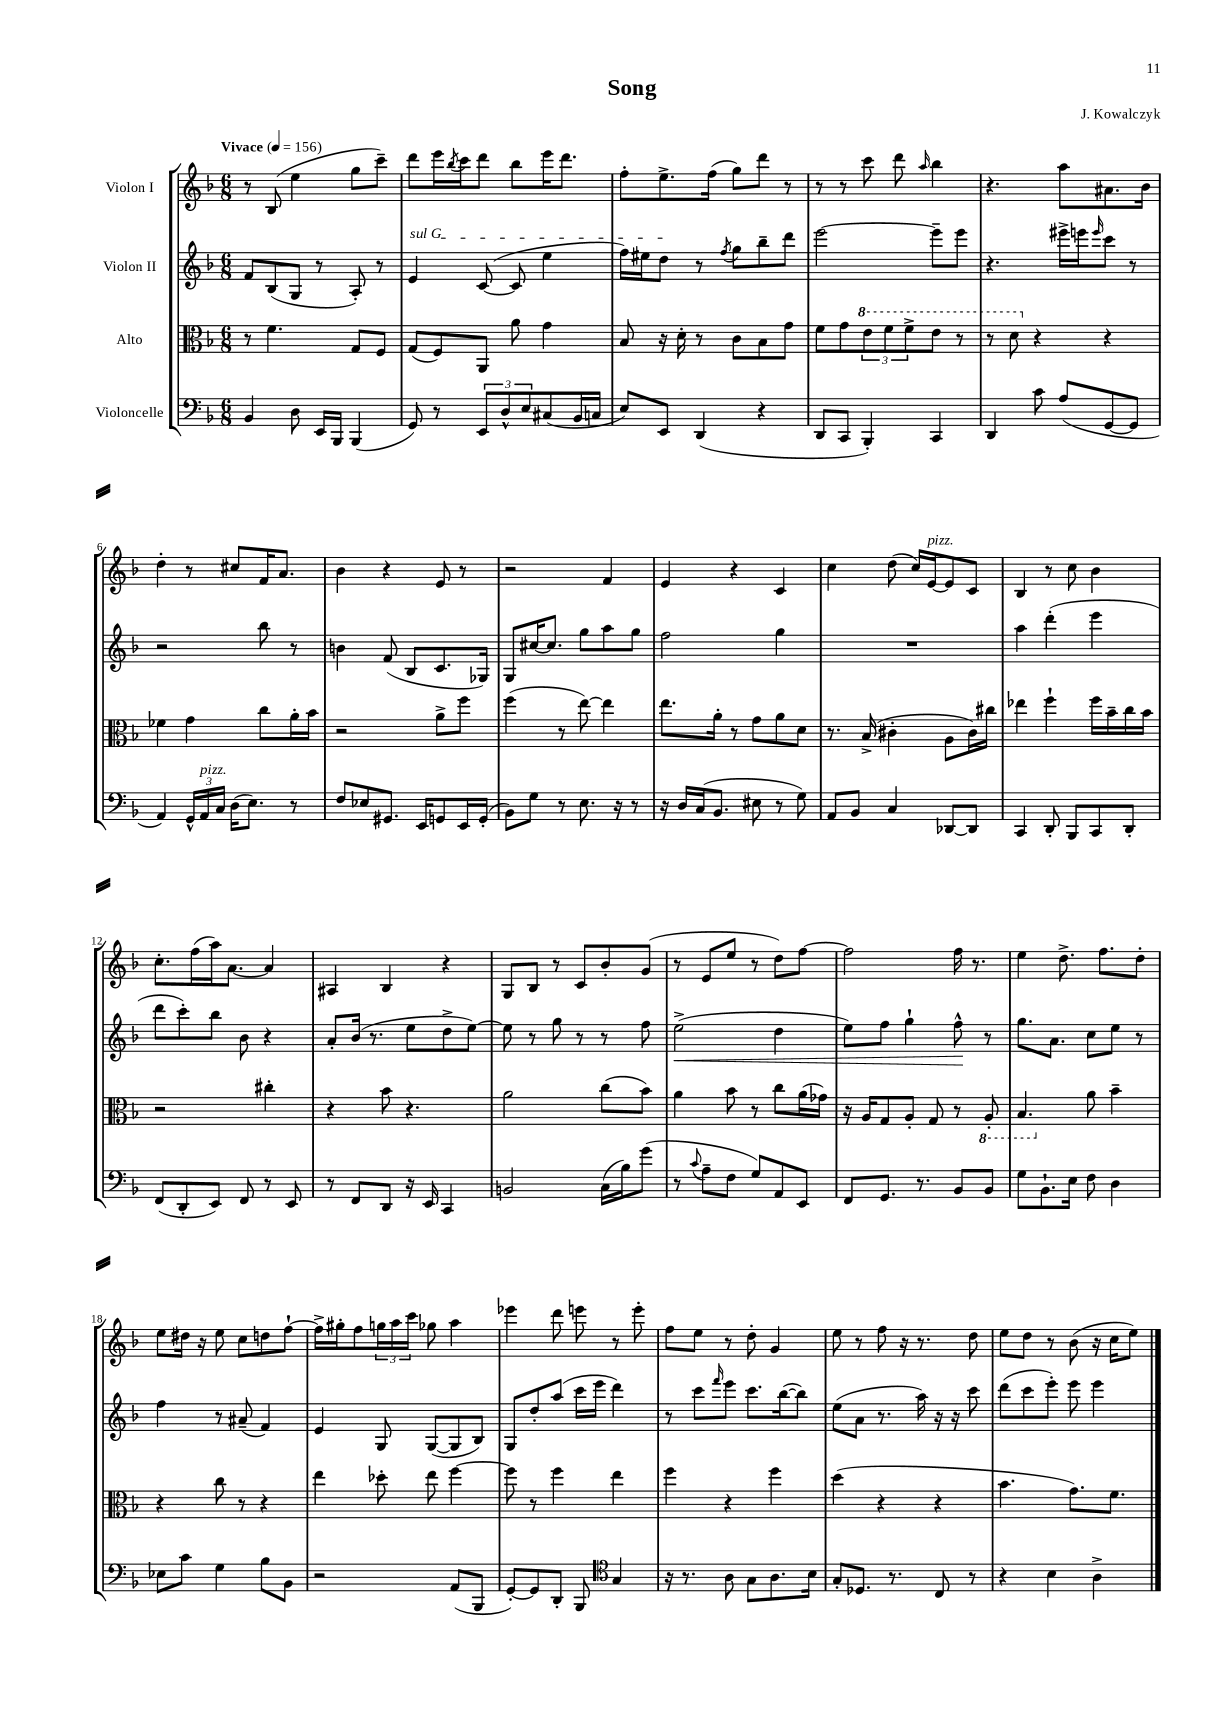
\header { title = "Song" composer = "J. Kowalczyk" }
<<
\new StaffGroup <<
\new Staff = "s0" \with { instrumentName = "Violon I" } {
    \clef treble \key f \major \numericTimeSignature \time 6/8 \tempo "Vivace" 4 = 156
    r8 bes8( e''4 g''8 c'''8--) |
    d'''8 e'''16 \acciaccatura { bes''8 } c'''16 d'''8 bes''8 e'''16 d'''8. |
    f''8-. e''8.-> f''16( g''8) d'''8 r8 |
    r8 r8 c'''8 d'''8 \grace { a''16 } bes''4 |
    r4. a''8 ais'8. bes'16 |
    d''4-. r8 cis''8 f'16 a'8. |
    bes'4 r4 e'8 r8 |
    r2 f'4 |
    e'4 r4 c'4 |
    c''4 d''8( c''16) e'16~^\markup { \italic "pizz." } e'8 c'8 |
    bes4 r8 c''8 bes'4 |
    c''8.-. f''16( a''16) a'8.~ a'4 |
    ais4 bes4 r4 |
    g8 bes8 r8 c'8 bes'8-. g'8( |
    r8 e'8 e''8 r8 d''8) f''8~ |
    f''2 f''16 r8. |
    e''4 d''8.-> f''8. d''8-. |
    e''8 dis''16 r16 e''8 c''8 d''8 f''8~-! |
    f''16-> gis''16-. f''8 \tuplet 3/2 { g''16 a''16 c'''16 } ges''8 a''4 |
    ees'''4 d'''8 e'''8 r8 e'''8-. |
    f''8 e''8 r8 d''8-. g'4 |
    e''8 r8 f''8 r16 r8. d''8 |
    e''8 d''8 r8 bes'8( r16 c''16 e''8) \bar "|." |
}
\new Staff = "s1" \with { instrumentName = "Violon II" } {
    \clef treble \key f \major \numericTimeSignature \time 6/8
    f'8 bes8( g8 r8 a8-.) r8 |
    \once \override TextSpanner.bound-details.left.text = \markup { \italic "sul G" } e'4\startTextSpan c'8~( c'8 e''4 |
    f''16) eis''16 d''8\stopTextSpan r8 \acciaccatura { f''8 } g''8 bes''8-- d'''8 |
    e'''2~ e'''8-- e'''8 |
    r4. eis'''16-> e'''16 \grace { e'''16 } c'''8 r8 |
    r2 bes''8 r8 |
    b'4 f'8( bes8 c'8. ges16) |
    g8 cis''16~ cis''8. g''8 a''8 g''8 |
    f''2 g''4 |
    R2. |
    a''4 d'''4-.( e'''4 |
    d'''8 c'''8-.) bes''8 bes'8 r4 |
    a'8-. bes'16( r8. e''8 d''8-> e''8~) |
    e''8 r8 g''8 r8 r8 f''8 |
    e''2->\<( d''4 |
    e''8) f''8 g''4-! f''8-^\! r8 |
    g''8. a'8. c''8 e''8 r8 |
    f''4 r8 ais'8--( f'4) |
    e'4 g8 g8~( g8 bes8) |
    g8 d''8-. a''8( c'''16 e'''16 d'''4) |
    r8 c'''8 \grace { f'''16 } e'''8 c'''8. bes''16~( bes''8) |
    e''8( a'8 r8. a''16) r16 r16 c'''8 |
    d'''8( c'''8 e'''8-.) e'''8 e'''4 \bar "|." |
}
\new Staff = "s2" \with { instrumentName = "Alto" } {
    \clef alto \key f \major \numericTimeSignature \time 6/8
    r8 f'4. g8 f8 |
    g8( f8) a,8 a'8 g'4 |
    bes8 r16 d'16-. r8 c'8 bes8 g'8 |
    f'8 g'8 \tuplet 3/2 { \ottava #1 e''8 f''8 f''8-> } e''8 r8 |
    r8 d''8 \ottava #0 r4 r4 |
    fes'4 g'4 c''8 a'16-. bes'16 |
    r2 a'8-> f''8 |
    f''4( r8 e''8~) e''4 |
    e''8. a'16-. r8 g'8 a'8 d'8 |
    r8. bes16->( cis'4-. a8 cis'16) cis''16 |
    ees''4 f''4-! f''16 bes'16-- c''16 bes'16 |
    r2 cis''4-. |
    r4 bes'8 r4. |
    a'2 c''8( bes'8) |
    a'4 bes'8 r8 c''8 a'16( ges'16) |
    r16 a16 g8 a8-. g8 r8 \ottava #-1 a,8-. |
    bes,4. \ottava #0 a'8 bes'4-- |
    r4 c''8 r8 r4 |
    e''4 des''8-. e''8 f''4~ |
    f''8 r8 f''4 e''4 |
    f''4 r4 f''4 |
    d''4( r4 r4 |
    bes'4. g'8.) f'8. \bar "|." |
}
\new Staff = "s3" \with { instrumentName = "Violoncelle" } {
    \clef bass \key f \major \numericTimeSignature \time 6/8
    bes,4 d8 e,16 bes,,16 bes,,4( |
    g,8) r8 \tuplet 3/2 { e,8 d8-^ e8 } cis8( bes,16 c16 |
    e8) e,8 d,4( r4 |
    d,8 c,8 bes,,4-.) c,4 |
    d,4 c'8 a8( g,8~ g,8 |
    a,4) \tuplet 3/2 { g,16-^ a,16^\markup { \italic "pizz." } c16 } d16( e8.) r8 |
    f8 ees8 gis,8. e,16 g,8 e,16 g,16-.( |
    bes,8) g8 r8 e8. r16 r8 |
    r16 d16 c16( bes,8. eis8 r8 g8) |
    a,8 bes,8 c4 des,8~ des,8 |
    c,4 d,8-. bes,,8 c,8 d,8-. |
    f,8( d,8-. e,8) f,8 r8 e,8 |
    r8 f,8 d,8 r16 e,16 c,4 |
    b,2 c16( bes16) g'8( |
    r8 \appoggiatura { c'8 } a8-- f8 g8) a,8 e,8 |
    f,8 g,8. r8. bes,8 bes,8 |
    g8 bes,8.-! e16 f8 d4 |
    ees8 c'8 g4 bes8 bes,8 |
    r2 a,8( bes,,8 |
    g,8~-.) g,8 d,8-. bes,,8 \clef tenor g4 |
    r16 r8. a8 g8 a8. bes16 |
    g8-. des8. r8. c8 r8 |
    r4 bes4 a4-> \bar "|." |
}
>>
>>
